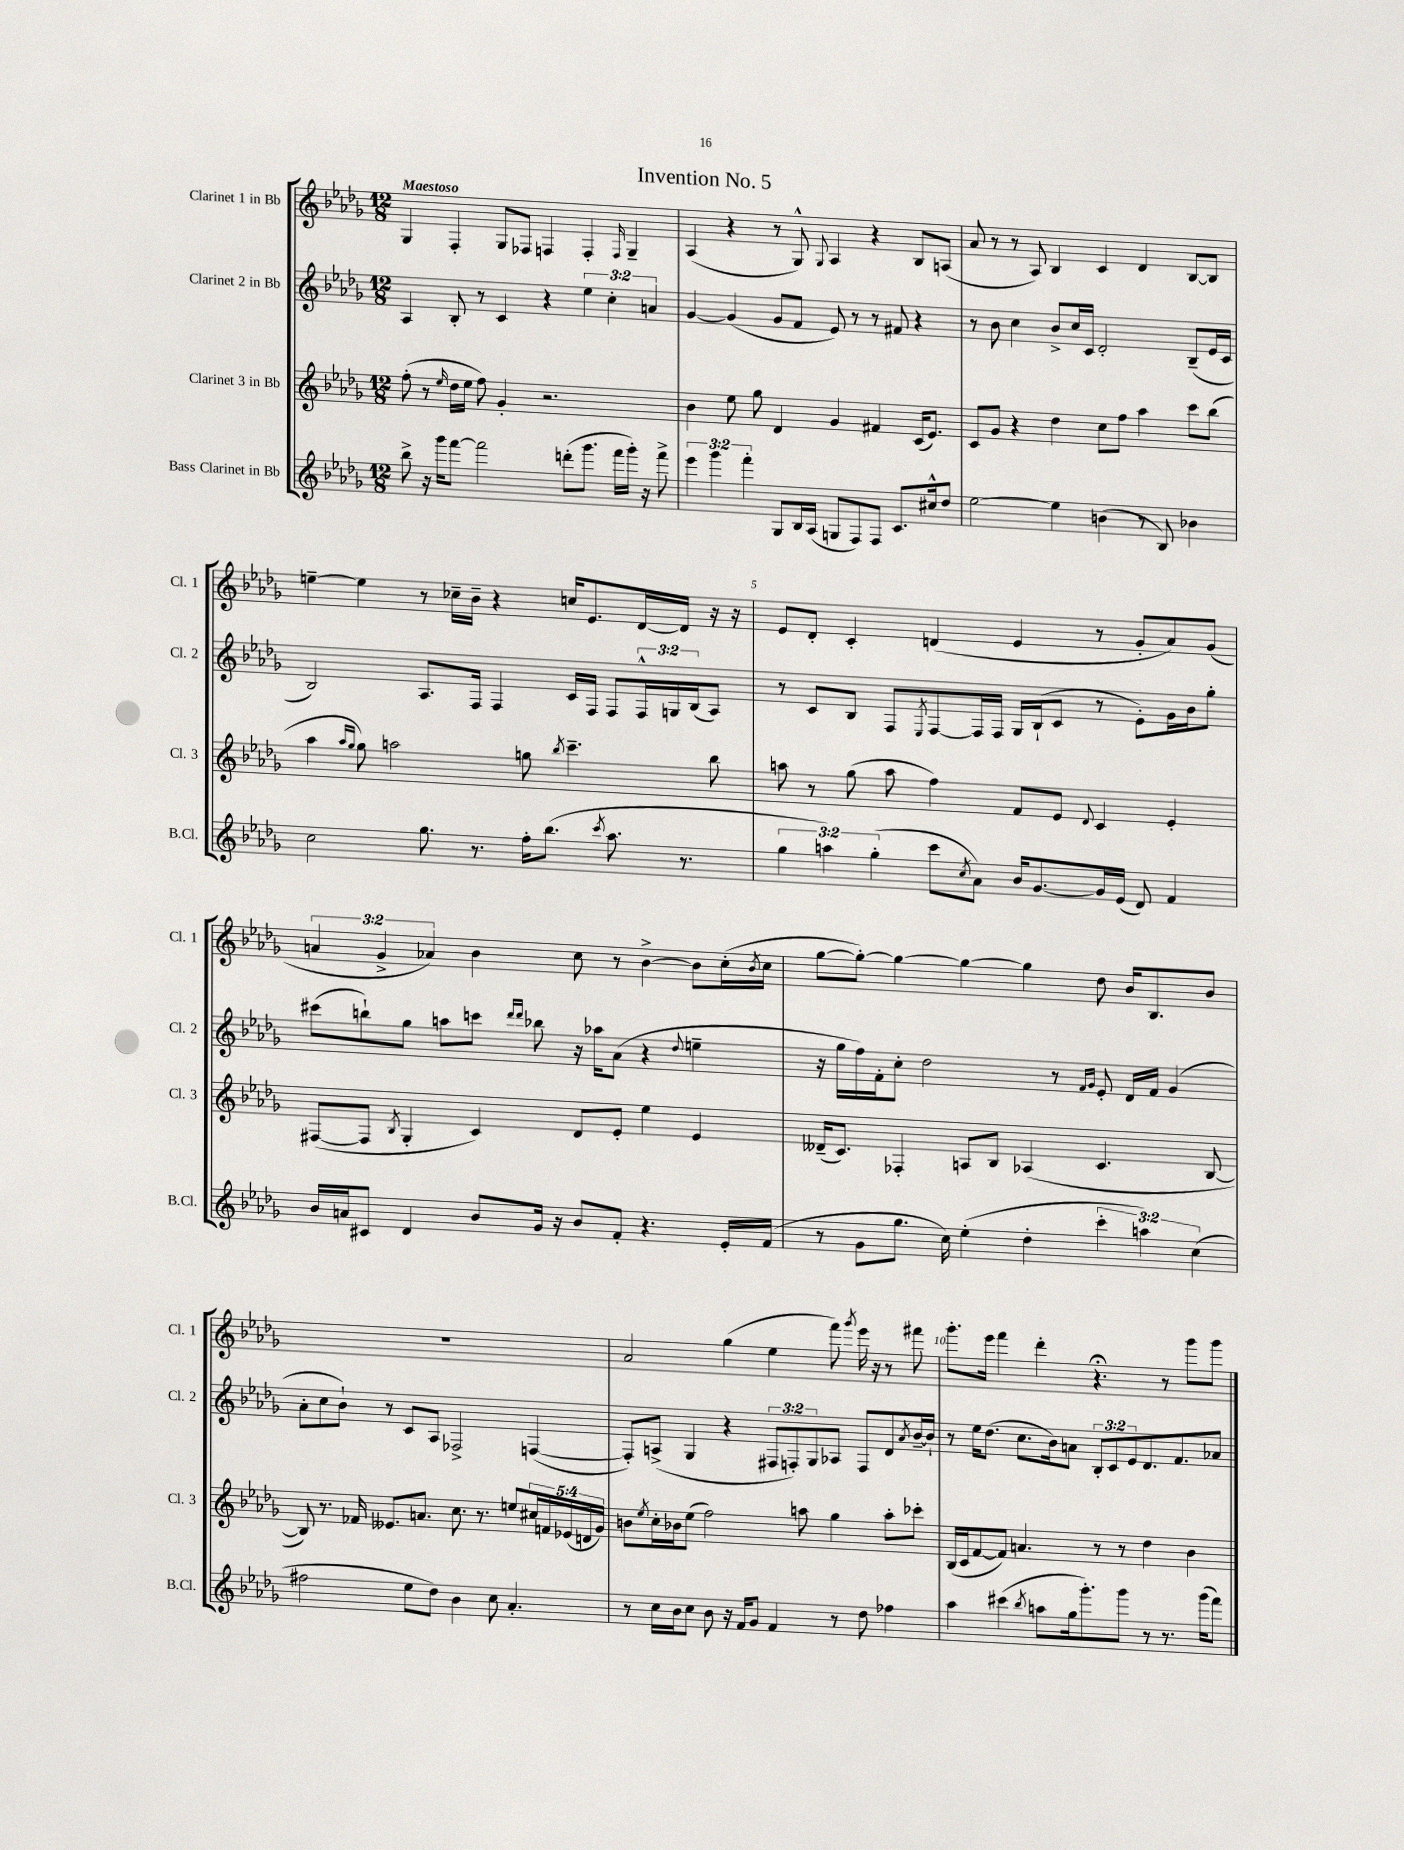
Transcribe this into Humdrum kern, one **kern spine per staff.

**kern	**kern	**kern	**kern
*part4	*part3	*part2	*part1
*staff4	*staff3	*staff2	*staff1
*I"Bass Clarinet in Bb	*I"Clarinet 3 in Bb	*I"Clarinet 2 in Bb	*I"Clarinet 1 in Bb
*I'B.Cl.	*I'Cl. 3	*I'Cl. 2	*I'Cl. 1
*clefG2	*clefG2	*clefG2	*clefG2
*k[b-e-a-d-g-]	*k[b-e-a-d-g-]	*k[b-e-a-d-g-]	*k[b-e-a-d-g-]
*M12/8	*M12/8	*M12/8	*M12/8
=1	=1	=1	=1
!	!	!	!LO:TX:a:B:t=Maestoso
8bb-^\	(8ff'\	4A-/	4G-/
16r	8r	.	.
16ggg-\KL	.	.	.
.	16qqee-/	.	.
[8fff\J	16dd-\LL	8B-'/	4F'/
.	16ee-\JJ	.	.
2fff\]	8ff\)	8r	.
.	4g-'/	4c/	8G-/L
.	.	.	8F-X/J
.	2.r	4r	4Fn/
(8dddn'\L	.	.	.
8.ggg-\J	.	6ee-\	4F'/
.	.	6cc'\	.
16fff\LL	.	.	.
.	.	.	16qqF/
16ggg-'\JJ)	.	.	4G-~/
16r	.	.	.
.	.	6an/	.
8fff^\	.	.	.
=2	=2	=2	=2
6eee-\	4b-\	[4g-/	(4A-/
6ggg-\	.	.	.
.	8ee-\	(4g-/]	4r
6fff'\	.	.	.
.	8gg-\	.	.
8G-/L	4d-/	8g-/L	8r
16B-/L	.	8f/J	8G-^^/)
(16A-/JJ	.	.	.
.	.	.	8qqG-/
8Gn/L	4g-/	8e-/)	4A-/
8F/)	.	8r	.
8F/J	4f#X/	8r	4r
8.c/L	.	8f#X/	.
.	(16c/KL	4r	8B-/L
16cc#X^^/k	8.e-/J)	.	.
8dd-/J	.	.	(8An/J
=3	=3	=3	=3
[2ee-\	8c/L	8r	8a-/
.	8g-/J	8b-\	8r
.	4r	4cc\	8r
.	.	.	8A-/)
4ee-\]	4dd-\	8b-^/L	4B-/
.	.	16cc/L	.
.	.	16c/JJ	.
(4bn\	8cc\L	2d-'/	4c/
.	8ff\J	.	.
8r	4aa-\	.	4d-/
8B-/)	.	.	.
4b-X\	8ccc\L	(8B-~/L	[8B-/L
.	(8bb-\J	16e-/L	8B-/J]
.	.	16c/JJ	.
!!LO:LB:g=z
=4	=4	=4	=4
2cc\	4aa-\	2B-/)	[4een~\
.	16qqaa-/LL	.	.
.	16qqgg-/JJ	.	.
.	8gg-\)	.	4ee\]
.	2aan\	.	.
8.gg-\	.	8.A-/L	8r
.	.	.	16cc-X~\LL
8.r	.	16F/Jk	16b-~\JJ
.	.	4F/	4r
16ff'\KL	8ggn\	.	.
(8.bb-\J	.	.	.
.	8qbb-/	.	.
.	4.ccc~\	16c/LL	16ccn/KL
.	.	16F/JJ	8.e-/
8qccc/	.	.	.
8.aa-\	.	8F/L	.
.	.	24F^^/L	[16d-/L
.	.	24Gn/	.
8.r	.	.	16d-/JJ]
.	.	(24B-/J	.
.	8bb-\	8A-/J)	16r
.	.	.	16r
=5	=5	=5	=5
6gg-\	8aan\	8r	8e-/L
.	8r	8c/L	8d-'/J
6aan\)	.	.	.
.	(8gg-\	8B-/J	4c'/
(6gg-'\	.	.	.
.	8aa\	8F/L	.
.	.	8qE-/	.
8ccc\L	4ff\)	[8F/	(4dn/
8qcc/	.	.	.
8a-\J)	.	16F/L]	.
.	.	16F/JJ	.
16b-/KL	8f/L	16G-/LL	4e-/
[8.g-/	.	(16B-`/J	.
.	8e-/J	8c/J	.
.	8qqd-/	.	.
16g-/L]	4c/	8r	8r
(16e-/JJ	.	.	.
8d-/)	.	8e-'\L)	8g-'/L
4f/	4e-'/	16g-\L	8a-/)
.	.	16b-\J	.
.	.	8gg-'\J	(8g-/J
!!LO:LB:g=z
=6	=6	=6	=6
16b-/LL	([8F#X/L	(8ccc#X\L	6an/
16an/J	.	.	.
8c#X/J	8F#/J]	8bbn`\)	.
.	.	.	6g-^/
.	8qB-/	.	.
4d-/	4G-'/	8gg-\J	.
.	.	.	6a-X/)
.	.	8aan\L	.
8b-/L	4c/)	8cccn\J	4b-\
.	.	16qqddd-/LL	.
.	.	16qqddd-/JJ	.
16g-/Jk	.	8bb-X\	.
16r	.	.	.
8b-/L	8d-/L	16r	8cc\
.	.	16aa-X\KL	.
8f'/J	8e-'/J	(8a-\J	8r
4.r	4ee-\	4r	[4b-^\
.	.	8qqdd-/	.
.	4e-/	4een~\	8b-\L]
16e-'/LL	.	.	(16cc'\L
.	.	.	8qb-/
(16f/JJ	.	.	16cc\JJ
=7	=7	=7	=7
8r	(16d--X~/KL	16r	[8gg-\L
.	8.c/J)	16gg-\LL	.
8g-\L	.	16ff\)	8gg-'\J_)
.	.	16f'\J	.
8.gg-\J	4F-X'/	8cc'\J	4gg-\_
.	.	2dd-\	.
16cc\)	.	.	.
(4ee-'\	8An/L	.	4gg-\_
.	8B-/J	.	.
4dd-'\	(4A-X/	.	4gg-\]
.	.	8r	.
.	.	16qqf/LL	.
.	.	16qqg-/JJ	.
6ccc'\	4.c/	8e-'/	8dd-\
.	.	16d-/LL	16b-/KL
6aan\)	.	.	.
.	.	16f/JJ	8.B-/
.	.	(4g-/	.
(6cc\	.	.	.
.	[8B-/	.	8b-/J
!!LO:LB:g=z
=8	=8	=8	=8
2ff#X\	8B-/])	8a-'\L	1.r
.	8.r	8cc\	.
.	.	8b-`\J)	.
.	16f-X/	.	.
.	8.e--X/L	8r	.
8ee-\L	.	8c/L	.
.	8.an/J	.	.
8dd-\J)	.	8A-/J	.
4b-\	8.cc\	2F-X^/	.
.	8.r	.	.
8cc\	.	.	.
4.a-'/	8een/L	.	.
.	20cc#X/L	([4Fn/	.
.	20fn/	.	.
.	(20e-X/	.	.
.	20dn/	.	.
.	20g-/JJ)	.	.
=9	=9	=9	=9
8r	8bn\L	8F'/L])	2a-/
.	8qee-/	.	.
16cc\LL	16cc'\L	(8An^/J	.
16b-\J	16b-X\J	.	.
8cc\J	(8ee-\J	4G-/	.
8b-\	2ff\)	.	.
16r	.	4r	(4gg-\
16f/KL	.	.	.
8g-/J	.	.	.
4f/	.	12F#X/L	4ee-\
.	.	12Fn'/)	.
.	8aan\	.	.
.	.	12G-/	.
8r	4gg-\	8A-X/J	8fff\)
.	.	.	8qggg-/
8dd-\	.	8F/L	16eee-\
.	.	.	16r
4ff-X\	8aa'\L	8d-/	8r
.	.	8qa-/	.
.	8ccc-X'\J	[16b-~/L	8fff#X\
.	.	16b-`/JJ]	.
=10	=10	=10	=10
4aa-\	(16B-/LL	8r	8.ggg-'\L
.	16c/J	.	.
.	[8f/	16ee-\KL	.
.	.	(8.dd-\J	16eee-\Jk
(4ccc#X\	8f/J])	.	4fff\
.	4.an/	8.cc\L	.
8qbb-/	.	.	.
8aan\L	.	.	4ddd-'\
.	.	16b-\k)	.
16gg-\k	.	8an\J	.
8.ggg-'\)	.	.	.
.	8r	12B-'/L	4.r;<
.	.	12c/	.
8ggg-\J	8r	.	.
.	.	12e-/	.
8r	4dd-\	8.d-/	.
8.r	.	.	8r
.	.	8.f/	.
.	4b-\	.	8ggg-\L
(16ggg-\KL	.	.	.
8fff\J)	.	8a-X/J	8ggg-\J
==	==	==	==
*-	*-	*-	*-
